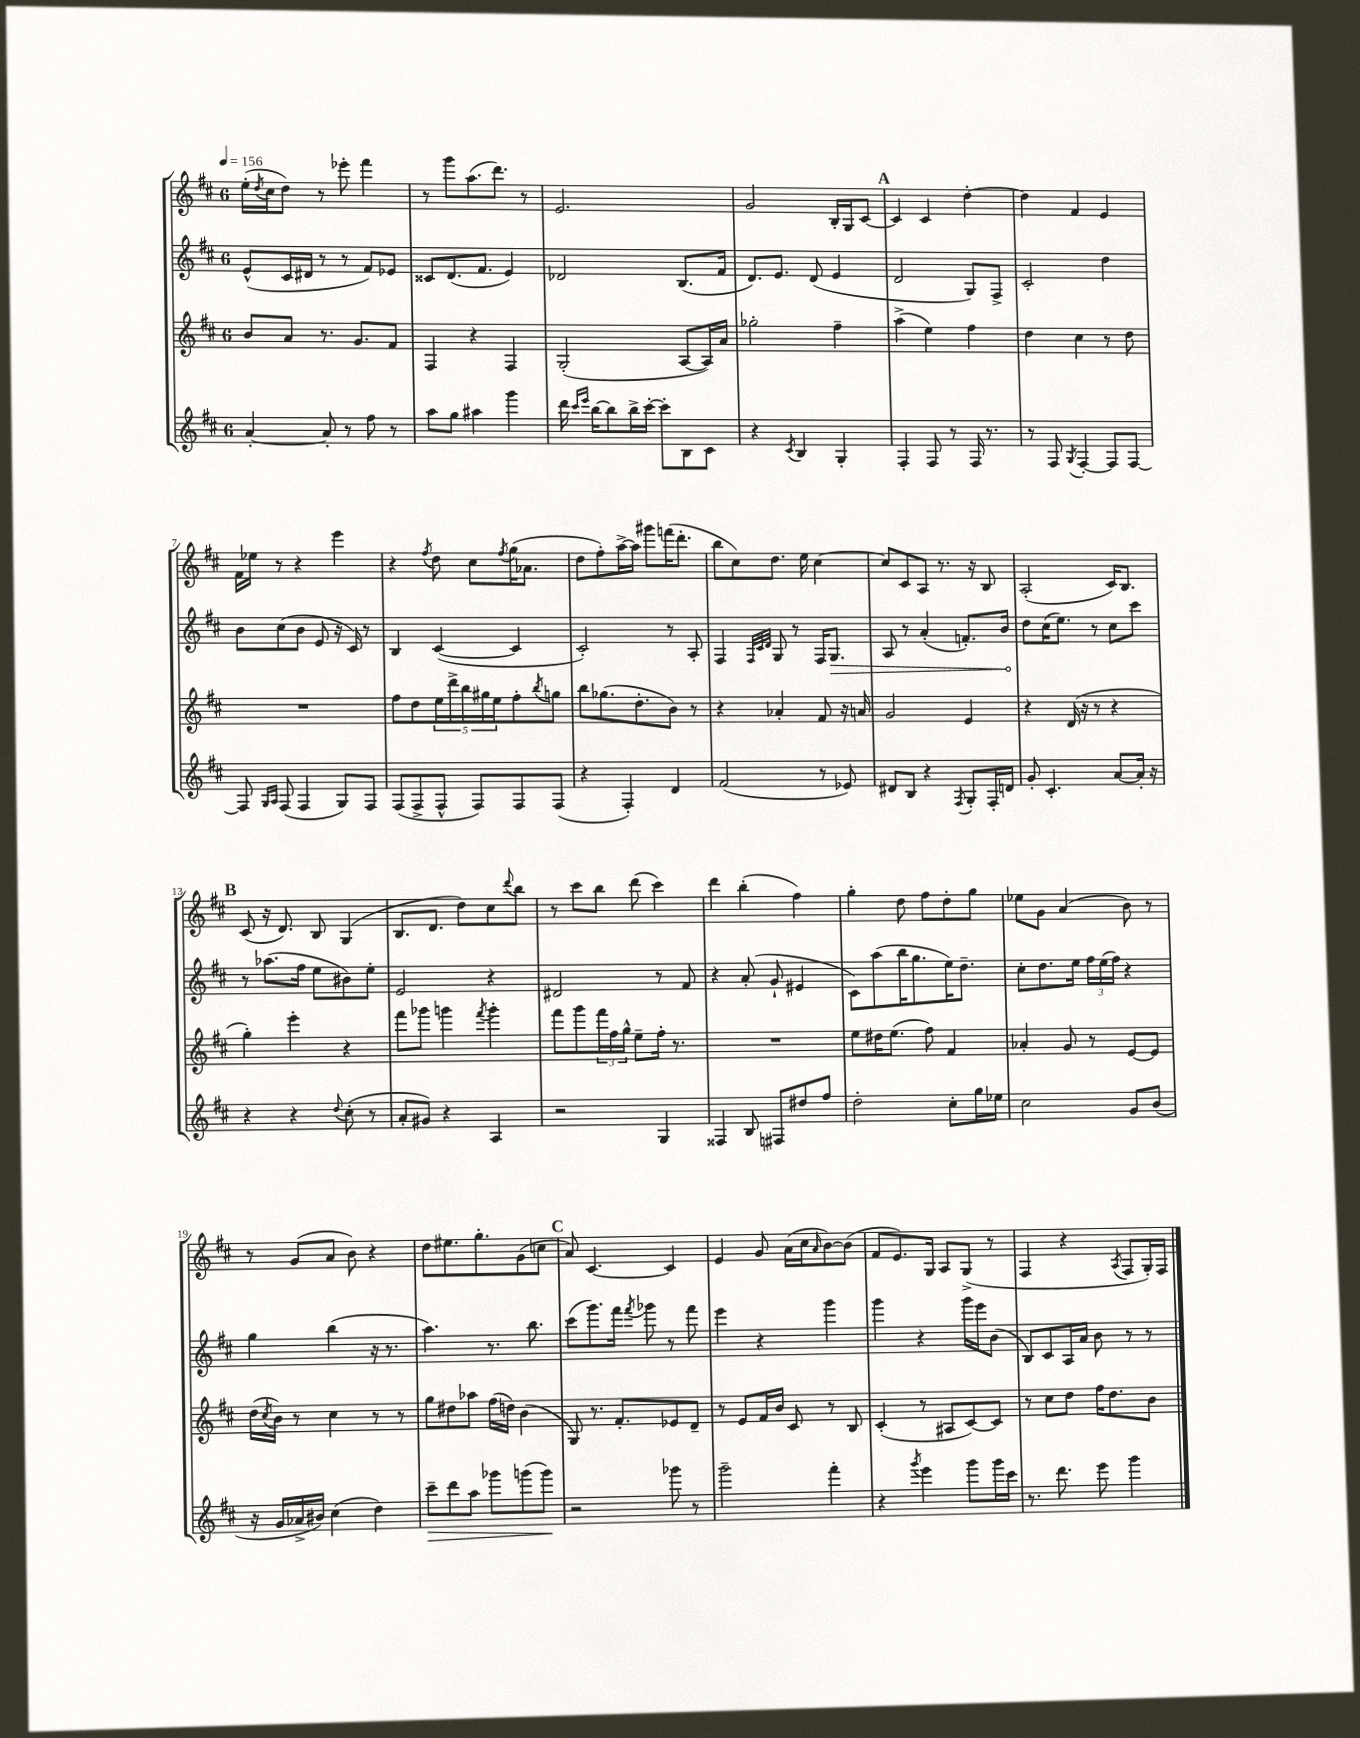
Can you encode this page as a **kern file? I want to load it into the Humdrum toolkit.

**kern	**kern	**kern	**kern
*staff4	*staff3	*staff2	*staff1
*clefG2	*clefG2	*clefG2	*clefG2
*k[f#c#]	*k[f#c#]	*k[f#c#]	*k[f#c#]
*M6/8	*M6/8	*M6/8	*M6/8
*MM156	*MM156	*MM156	*MM156
[4a'	8b	(8e^^	(16ee'
.	.	.	8qdd
.	.	.	16cc#
.	8a	16c#	8dd)
.	.	16d#	.
8a']	8.r	8r	8r
8r	.	8r	8eee-'
.	8.g	.	.
8ff#	.	8f#)	4fff#
8r	8f#	8e-	.
=	=	=	=
8aa	4F#	8c##	8r
8gg	.	(8.d	8ggg
4aa#	4r	.	(8.aa
.	.	8.f#	.
.	.	.	8.ddd)
4ggg	4F#	4e)	.
.	.	.	8r
=	=	=	=
16ddd	(2G'	2d-	2.e
16qqccc#	.	.	.
16qqeee	.	.	.
[16bb	.	.	.
8bb]	.	.	.
16bb^	.	.	.
[16ccc#'	.	.	.
8ccc#']	.	.	.
8B	[8A	(8.B	.
8c#	16A])	.	.
.	16a	16f#	.
=	=	=	=
4r	2gg-'	8.d)	2g
.	.	8.e	.
8qc#	.	.	.
4B	.	.	.
.	.	(8d	.
4G'	4ff#~	4e	16B'
.	.	.	16G
.	.	.	[8c#
=	=	=	=
4F#'	(4aa^	2d	4c#]
8F#	4ee)	.	4c#
8r	.	.	.
16F#	4ff#	8G)	[4dd'
8.r	.	.	.
.	.	8F#^	.
=	=	=	=
8r	4dd	2c#'	4dd]
8F#	.	.	.
8qG	.	.	.
[4F#'	4cc#	.	4f#
8F#]	8r	4dd	4e
[8F#	8dd	.	.
=	=	=	=
8F#]	2.r	8b	16f#
.	.	.	16ee-
16qqG	.	.	.
16qqA	.	.	.
(8F#	.	(8cc#	8r
4F#	.	8b	4r
.	.	8e	.
8G)	.	16r	4eee
.	.	16c#)	.
8F#	.	8r	.
=	=	=	=
(8F#	8ff#	4B	4r
8F#^	8dd	.	.
.	.	.	8qff#
8F#^^	20ee	([4c#	8dd
.	20ddd^	.	.
.	20bb	.	.
8F#)	.	.	8cc#
.	20gg#	.	.
.	20ee	.	.
.	.	.	8qff#
8F#	8ff#'	4c#]	(16gg
.	.	.	8.a-
.	8qbb	.	.
(8F#	8gg	.	.
=	=	=	=
4r	8bb	2c#')	8dd
.	(8.gg-	.	8ff#')
4F#')	.	.	[16aa^
.	8.dd'	.	16aa]
.	.	.	8ggg#
4d	8b)	8r	(16fff
.	.	.	8.ddd'
.	8r	8A'	.
=	=	=	=
(2f#	4r	4F#	8bb
.	.	.	8cc#)
.	.	32qqF#	.
.	.	32qqc#	.
.	.	32qqd	.
.	4a-'	8G	8.dd
.	.	8r	.
.	.	.	16ee
8r	8f#	16F#	[4cc#
.	.	8.G	.
8e-)	16r	.	.
.	16a	.	.
=	=	=	=
8d#	2g	8A	8cc#]
8B	.	8r	8c#
4r	.	(4a'	8A
.	.	.	8.r
8qF#	.	.	.
8G'	4e	8.f')	.
.	.	.	16r
16F#'	.	.	8B
16d	.	16b	.
=	=	=	=
8g'	4r	8dd	(2A'
4.c#'	.	(16cc#	.
.	.	8.ee)	.
.	(16d	.	.
.	16r	.	.
.	8r	8r	.
[8a	4r	8cc#	16c#)
.	.	.	8.B
16a']	.	8ccc#	.
16r	.	.	.
=	=	=	=
4r	4gg')	8r	(8c#
.	.	(8.aa-	16r
.	.	.	8.d)
4r	4eee'	.	.
.	.	16ff#	.
.	.	8ee	8B
8qqdd	.	.	.
(8cc#'	4r	8b#)	(4G
8r	.	8ee'	.
=	=	=	=
8a'	8fff#	2e	8.B
8g#)	8ggg-	.	.
.	.	.	8.d
4r	4ggg	.	.
.	.	.	8dd)
.	8qfff#	.	.
4A	4ggg'	4r	8cc#
.	.	.	8qqddd
.	.	.	8bb
=	=	=	=
2r	8fff#	2d#	8r
.	8ggg	.	8ccc#
.	24fff#	.	8bb
.	24ff#	.	.
.	24gg^^	.	.
.	8ee~	.	(8ddd
4G	16ff#'	8r	4ccc#)
.	8.r	.	.
.	.	8f#	.
=	=	=	=
4F##	2.r	4r	4ddd
8B	.	(8a'	(4bb'
8F#	.	8g`	.
8dd#	.	4e#	4ff#)
8ff#	.	.	.
=	=	=	=
2dd'	8ee	8c#)	4gg'
.	16dd#	(8aa	.
.	(8.ee	.	.
.	.	16bb	8dd
.	.	8.gg	.
.	8ff#)	.	8ff#
8cc#'	4f#	16ee)	8dd'
.	.	8.dd~	.
16gg	.	.	8gg
16ee-	.	.	.
=	=	=	=
2cc#	4a-'	8cc#'	8ee-
.	.	8.dd	8g
.	8g	.	(4a
.	.	16ee	.
.	8r	24ff#	.
.	.	(24ee	.
.	.	24ff#)	.
8g	[8e	4r	8b)
(8b	8e]	.	8r
=	=	=	=
16r	(16dd	4gg	8r
.	8qcc#	.	.
16g	16b)	.	.
16a-^	8r	.	(8g
16b#)	.	.	.
(4cc#	4cc#	(4bb	8a
.	.	.	8b)
4dd)	8r	16r	4r
.	.	8.r	.
.	8r	.	.
=	=	=	=
8ccc#~	8gg	4.aa)	8dd
8ddd	8dd#	.	8.ee#
8aa	8aa-	.	.
.	.	.	8.gg'
8ggg-	(16ff#	8.r	.
.	16dd)	.	.
(8ggg	(4b	.	(8g
.	.	8.bb	.
8ggg)	.	.	8cc
=	=	=	=
2r	8G)	(8ccc#	8a)
.	8.r	8.ggg)	[4.c#
.	8.f#'	16fff#	.
.	.	8qfff#	.
.	.	8ggg-	.
8ggg-	8e-	8r	4c#]
8r	8d~	8fff#	.
=	=	=	=
2ggg~	8r	4eee	4e
.	8e	.	.
.	16f#	4r	8g
.	16b	.	.
.	8c#	.	(16a
.	.	.	16cc#
.	.	.	16qqa
4fff#'	8r	4ggg	[8b)
.	8B	.	(8b]
=	=	=	=
4r	(4c#'	4ggg	8f#
.	.	.	8.e)
8qggg	.	.	.
4eee	8r	4r	.
.	.	.	16G
.	8A#	.	8A
8ggg	[8c#)	16ggg	(8G^
.	.	16eee	.
16ggg	8c#]	(8b	8r
16ccc#	.	.	.
=	=	=	=
8.r	8r	8B)	4F#
.	8cc#	8c#	.
8.ddd	.	.	.
.	8dd	16A	4r
.	.	16a	.
8eee	16ff#	8b	.
.	8.dd	.	.
.	.	.	8qA
4ggg	.	8r	8F#
.	8b	8r	16G')
.	.	.	16F#
==	==	==	==
*-	*-	*-	*-
